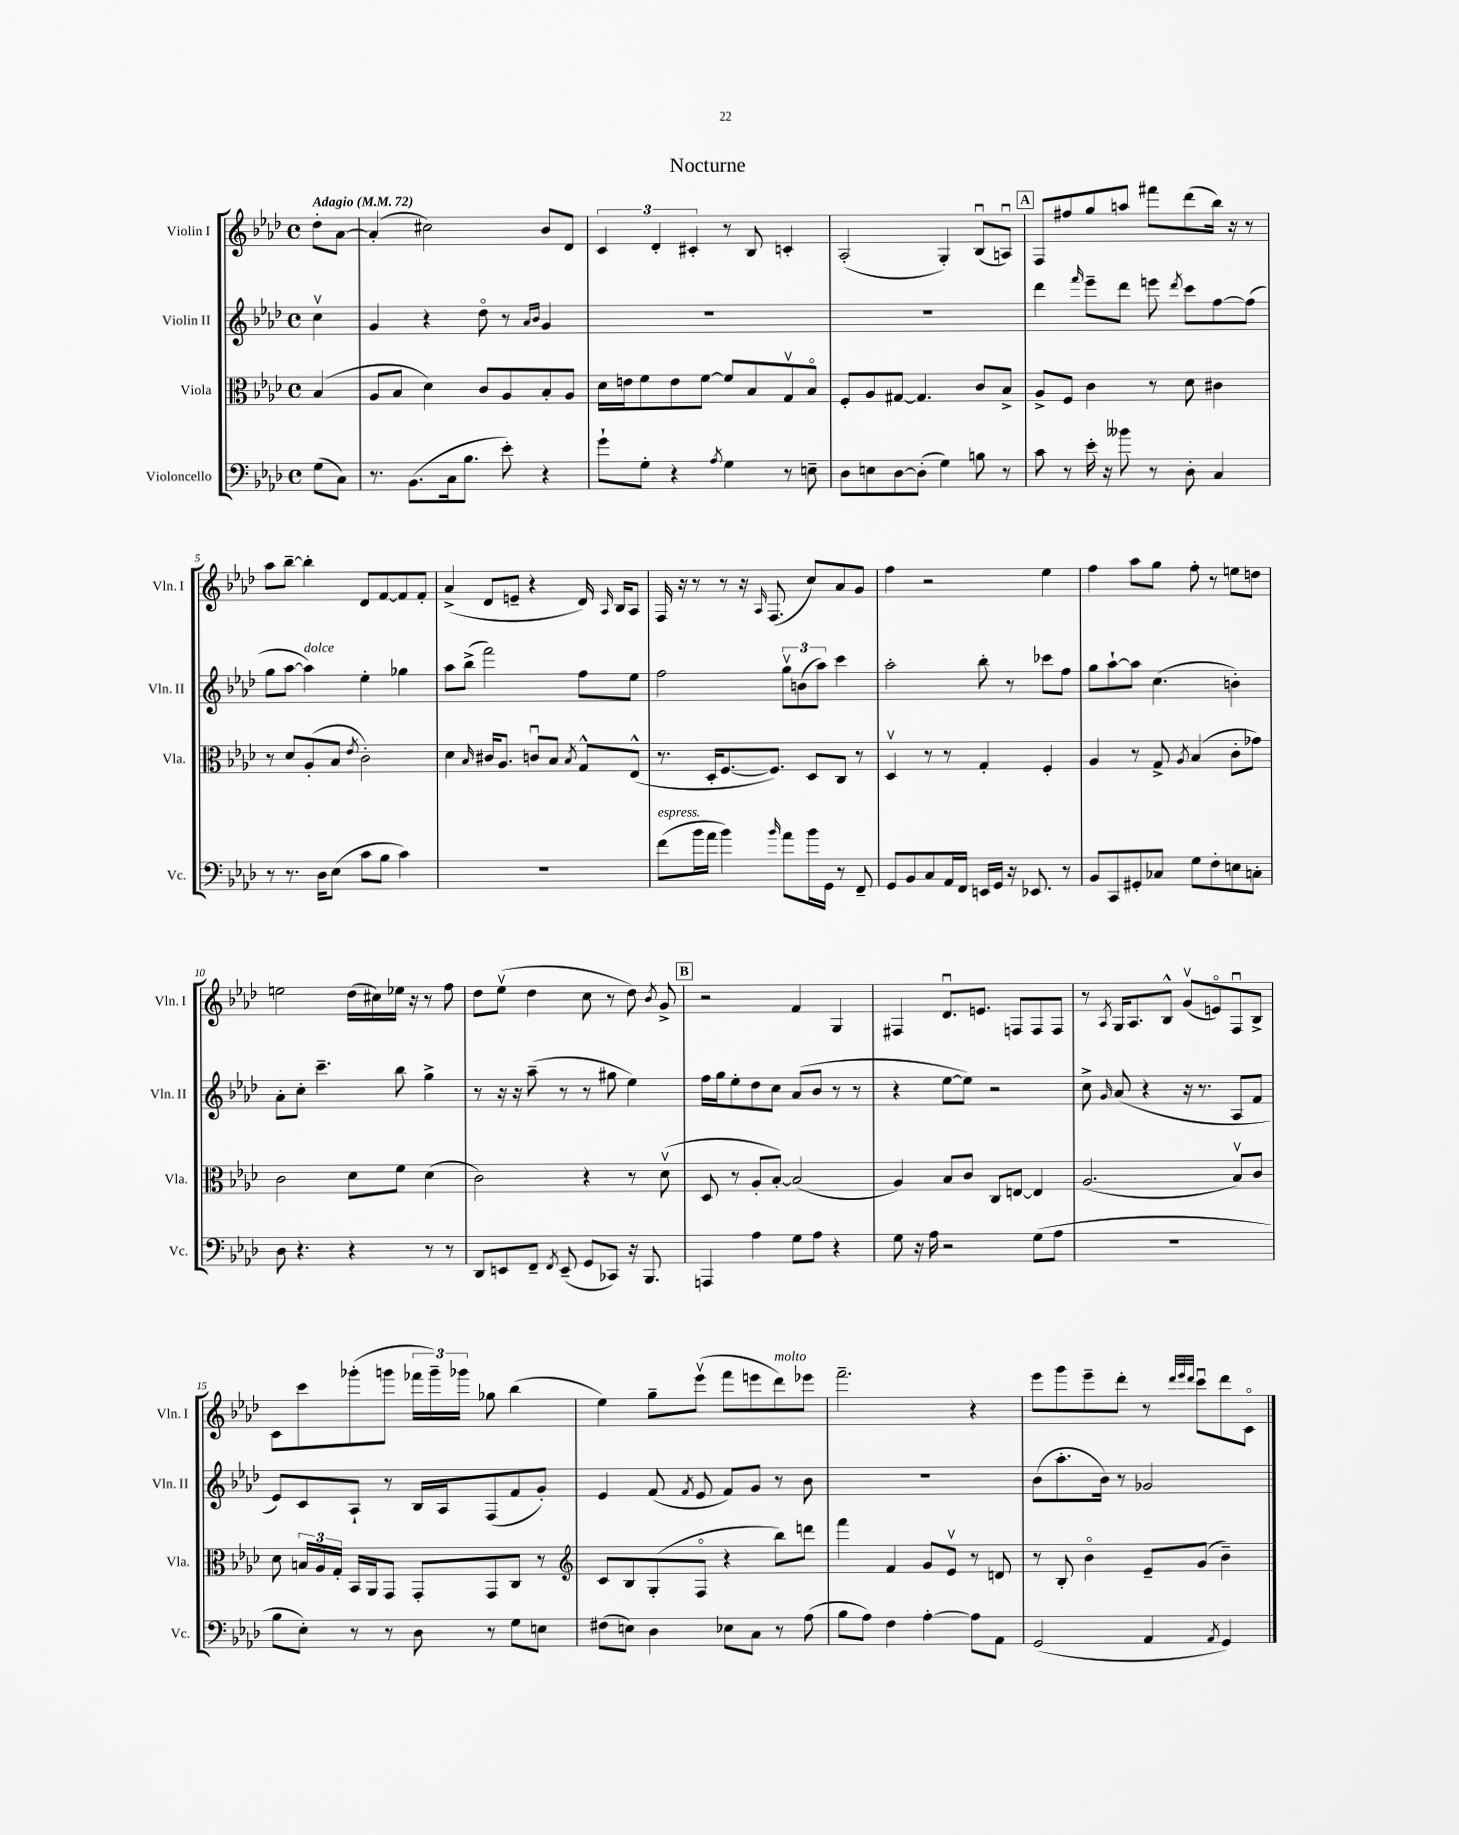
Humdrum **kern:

**kern	**kern	**kern	**kern
*staff4	*staff3	*staff2	*staff1
*clefF4	*clefC3	*clefG2	*clefG2
*k[b-e-a-d-]	*k[b-e-a-d-]	*k[b-e-a-d-]	*k[b-e-a-d-]
*M4/4	*M4/4	*M4/4	*M4/4
*met(c)	*met(c)	*met(c)	*met(c)
*MM72	*MM72	*MM72	*MM72
(8G	(4B-	4ccv	8dd-'
8C)	.	.	[8a-
=	=	=	=
8.r	8A-	4g	(4a-']
.	8B-	.	.
(8.BB-	.	.	.
.	4d-)	4r	2cc#)
16C	.	.	.
8.B-	.	.	.
.	8c	8dd-o	.
8e-')	8A-	8r	.
.	.	16qqa-	.
.	.	16qqb-	.
4r	8B-'	4g	8b-
.	8A-	.	8d-
=	=	=	=
8g`	16d-	1r	6c
.	16e	.	.
8G'	8f	.	.
.	.	.	6d-'
4r	8e	.	.
.	.	.	6c#'
.	[8f	.	.
8qA-	.	.	.
4G	8f]	.	8r
.	8B-	.	8B-
8r	8Gv	.	4c'
8E~	8B-o	.	.
=	=	=	=
8D-	8F'	1r	(2A-'
8E	8A-	.	.
[8D-	[8G#	.	.
(8D-']	4.G#]	.	.
4G)	.	.	4G')
8B	8c	.	(8B-u
8r	8B-^	.	8Au)
=	=	=	=
8c	8A-^	4ddd-	8F
8r	8F	.	8ff#
.	.	16qqfff	.
16e-'	4c	8eee-~	8gg
16r	.	.	.
8b--	.	8ddd-	8aa
8r	8r	8eee	8fff#
.	.	8qddd-	.
8D-'	8d-	8ccc	(8ddd-
4C	4c#	[8ff	16bb-)
.	.	.	16r
.	.	(8ff]	8r
=	=	=	=
8r	8r	8gg	8aa-
8.r	8d-	[8aa-	[8bb-~
.	(8A-'	4aa-])	4bb-']
16D-	.	.	.
(8E-	8B-	.	.
.	8qe-	.	.
8c	2c')	4ee-'	8d-
8B-	.	.	[8f
4c)	.	4gg-	8f]
.	.	.	8f'
=	=	=	=
1r	4d-	8aa-	(4a-^
.	.	(8bb-^	.
.	16qqB-	.	.
.	16c#	2fff)	8d-
.	8.A-	.	.
.	.	.	8e~
.	8cu	.	4r
.	8B-	.	.
.	8qB-	.	.
.	8G^^	8ff	16d-)
.	.	.	16qqA-
.	.	.	16B-
.	(8E-^^	8ee-	8A-
=	=	=	=
(8f	8.r	2ff	16F
.	.	.	16r
16b-	.	.	8r
16a-	16D-'	.	.
4b-)	[8.F	.	8r
.	.	.	16r
.	.	.	16qqA-
.	8.F])	.	(8.F
16qqb-	.	.	.
8a-	.	12ggv	.
.	.	(12b	.
16b-	8D-	.	8cc)
.	.	12aa-)	.
16GG	.	.	.
8r	8C	4ccc	8a-
8FF~	8r	.	8g
=	=	=	=
8GG	4D-v	2aa-'	4ff
8BB-	.	.	.
8C	8r	.	2r
16AA-	8r	.	.
16FF	.	.	.
16EE	4G'	8bb-'	.
16GG	.	.	.
16r	.	8r	.
8.EE-	.	.	.
.	4F'	8ccc-	4ee-
8r	.	8ff	.
=	=	=	=
8BB-	4A-	8gg	4ff
8CC	.	[8aa-`	.
8GG#'	8r	8aa-]	8aa-
8C-	8G^	(4.cc	8gg
.	8qA-	.	.
8G	(4B-	.	8ff'
8F'	.	.	8r
8E	8c'	4b')	8ee
8C'	8g-)	.	8dd
=	=	=	=
8D-	2c	8a-'	2ee
4.r	.	8cc'	.
.	.	4.ccc~	.
4r	8d-	.	(16dd-
.	.	.	16cc#)
.	8f	8bb-	16ee-
.	.	.	16r
8r	(4d-	4gg^	8r
8r	.	.	8ff
=	=	=	=
8DD-	2c)	8r	8dd-
8EE	.	16r	(8ee-v
.	.	16r	.
8FF~	.	(8aa-~	4dd-
8qFF	.	.	.
(8EE~	.	8r	.
8GG	4r	8r	8cc
8CC-)	.	8gg#	8r
16r	8r	4ee-)	8dd-)
8.BBB-	.	.	.
.	.	.	8qb-
.	(8d-v	.	8g^
=	=	=	=
4AAA	8D-	16ff	2r
.	.	16gg	.
.	8r	8ee-'	.
4A-	8A-'	8dd-	.
.	[8B-')	8cc	.
8G	(2B-]	(8a-	4f
8A-	.	8b-	.
4r	.	8r	4G
.	.	8r	.
=	=	=	=
8G	4A-)	4r	4F#
16r	.	.	.
16A-	.	.	.
2r	8B-	[8ee-	8.d-u
.	8c	8ee-])	.
.	.	.	8.e
.	8C	2r	.
.	[8E	.	8F
(8G	4E]	.	8F
8A-	.	.	8F
=	=	=	=
1r	(2.A-	8cc^	8r
.	.	16qqg	8qA-
.	.	(8a-	16G
.	.	.	8.A-
.	.	4r	.
.	.	.	8B-^^
.	.	16r	(8gv
.	.	8.r	.
.	.	.	8eo)
.	8B-v)	8A-	8Fu
.	8c	8f	8B-^
=	=	=	=
8B-	8d-	8e-)	8c
8E-')	24B	8c	8ccc
.	24A-	.	.
.	24G'	.	.
8r	16BB-	8A-`	(8ggg-'
.	16AA-	.	.
8r	8GG	8r	8ggg
8D-	8GG'	16B-	24fff-
.	.	.	24ggg~)
.	.	16A-	.
.	.	.	24ggg-
8r	8GG	(8F	8gg-
8G	8C	8f	(4bb-
8E	8r	8g')	.
=	=	=	=
*	*clefG2	*	*
(8F#	8c	4e-	4ee-)
8E)	8B-	.	.
4D-	(8G'	(8f	8gg~
.	.	8qf	.
.	8Fo	8e-	(8eee-v
8E-	4r	8f)	8fff
8C	.	8g	8eee
8r	8bb-)	8r	8ddd-)
(8A-	8ddd	8b-	8eee-
=	=	=	=
8B-	4fff	1r	2.fff~
8A-)	.	.	.
4F	4f	.	.
[4A-'	8g	.	.
.	8e-v	.	.
8A-]	8r	.	4r
8AA-	8d	.	.
=	=	=	=
(2GG	8r	(8b-	8eee-
.	8B-'	8.aa-'	8ggg
.	4b-o	.	8eee-~
.	.	16b-)	.
.	.	8r	8ddd-'
4AA-	8e-~	2g-	8r
.	.	.	32qqddd-
.	.	.	32qqeee-
.	.	.	32qqddd-
.	(8g	.	8cccu
8qAA-	.	.	.
4GG)	4b-~)	.	8ddd-
.	.	.	8co
==	==	==	==
*-	*-	*-	*-
